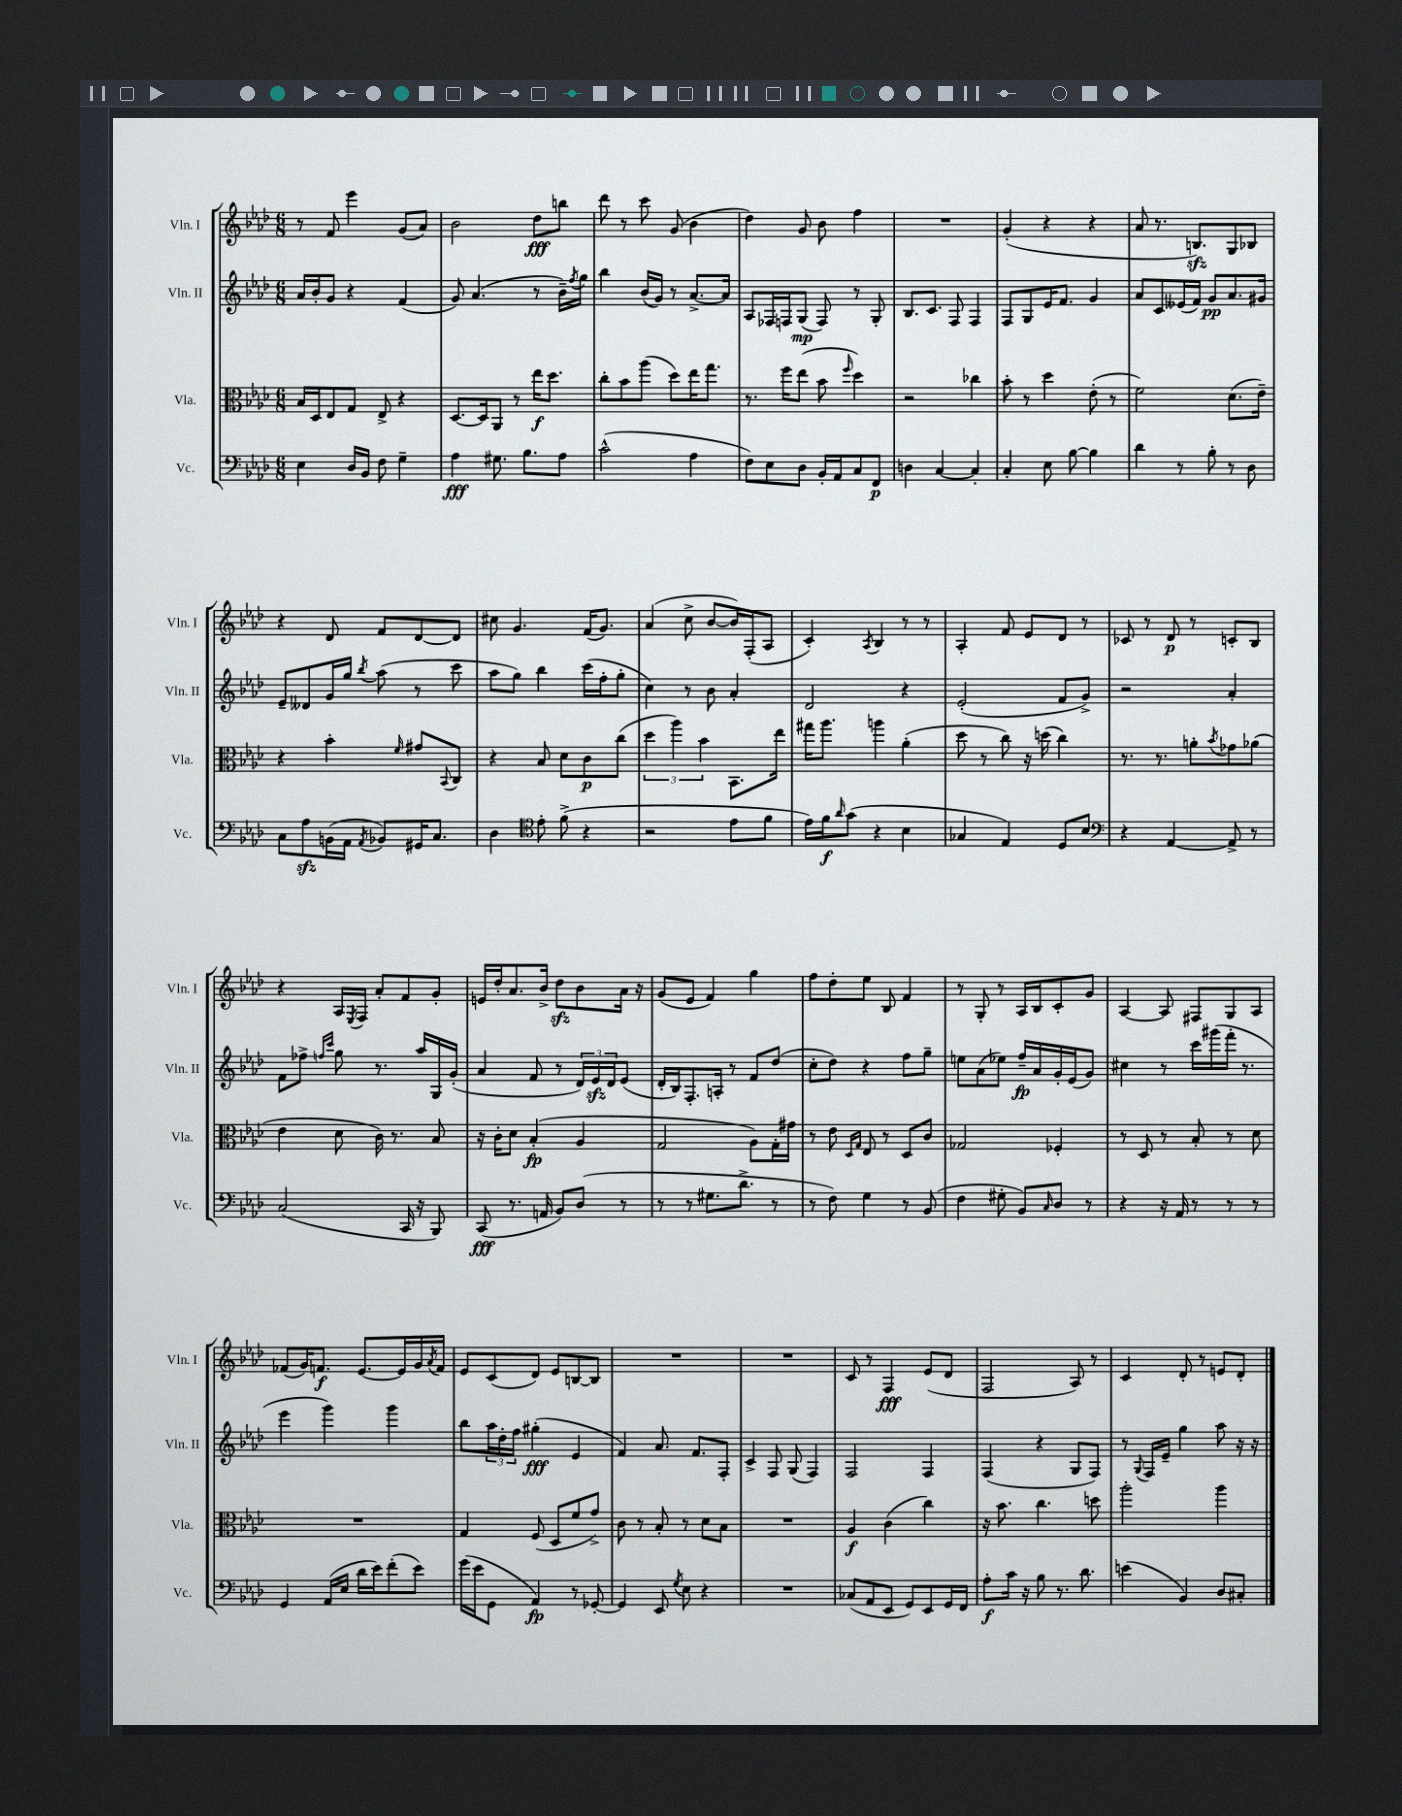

**kern	**kern	**kern	**kern
*staff4	*staff3	*staff2	*staff1
*clefF4	*clefC3	*clefG2	*clefG2
*k[b-e-a-d-]	*k[b-e-a-d-]	*k[b-e-a-d-]	*k[b-e-a-d-]
*M6/8	*M6/8	*M6/8	*M6/8
4E-	16B-	16a-	8r
.	16D-	16b-'	.
.	8E-	8g	8f
16D-	8G	4r	4eee-
16BB-	.	.	.
8F	8E-^	.	.
4G~	4r	(4f	(8g
.	.	.	8a-)
=	=	=	=
4A-	[8.D-	8g)	2b-
.	.	(4.a-	.
.	16D-]	.	.
8.G#	8AA-	.	.
.	8r	.	.
8.B-	.	.	.
.	16ee-	8r	8dd-
.	8.dd-	.	.
8A-	.	16b-~)	8bb
.	.	8qff	.
.	.	16gg	.
=	=	=	=
(2c^^	8cc'	4bb-	8ddd-
.	8b-	.	8r
.	(8aa-	(16b-	8ccc
.	.	16g)	.
.	8dd-)	8r	(8g
4A-	16ee-	[8.a-^	4b-
.	8.gg	.	.
.	.	16a-]	.
=	=	=	=
8F)	8.r	8A-	4dd-)
8E-	.	16F-	.
.	16ff	16F	.
8D-	(8ee-	(8G	8g
16BB-'	8b-	8F)	8b-
16AA-	.	.	.
.	16qqff	.	.
8C	4dd-)	8r	4ff
8FF	.	8G'	.
=	=	=	=
4D	2r	8.B-	2.r
.	.	8.c	.
[4C	.	.	.
.	.	8F	.
4C']	4cc-	4F	.
=	=	=	=
4C'	8b-'	8F	(4g'
.	8r	8G	.
8E-	4dd-	16e-	4r
.	.	8.f	.
[8B-	.	.	.
4B-]	(8e-'	4g	4r
.	8r	.	.
=	=	=	=
4d-	2f)	8a-	8a-
.	.	8c	8.r
8r	.	(16e--	.
.	.	16f)	8.B)
8B-'	.	8g	.
8r	(8.d-	8.a-	8G
8D-	.	.	8B-
.	16e-~)	16g#	.
=	=	=	=
8C	4r	8e-~	4r
8A-	.	8d--	.
(16BB	4b-'	16g	8d-
16AA-	.	16gg	.
8qAA-	.	8qbb-	.
8BB-)	.	(8aa-	8f
.	16qqf	.	.
16GG#	8g#	8r	[8d-
8.C	.	.	.
.	8qqBB-	.	.
.	8C	8ccc	8d-]
=	=	=	=
4D-	4r	8aa-	8cc#
.	.	8gg)	4.g
*clefC4	*	*	*
8e-'	8B-	4bb-	.
(8f^	8d-	.	.
4r	8c	(16ccc	(16f
.	.	16ff'	8.g)
.	(8cc	8gg'	.
=	=	=	=
2r	6dd-	4cc)	(4a-
.	6aa-)	.	.
.	.	8r	8cc^
.	6b-	.	.
.	.	8b-	[8b-
8e-	8.BB-	4a-'	16b-])
.	.	.	(16F'
8f	.	.	8A-
.	16ee-	.	.
=	=	=	=
16e-)	16gg#	2d-	4c')
16f	8.aa-	.	.
16qqa-	.	.	.
(8g	.	.	.
.	.	.	8qA-
4r	4aa	.	4B-
4B-	(4a-'	4r	8r
.	.	.	8r
=	=	=	=
4G-	8dd-	(2e-'	4A-'
.	8r	.	.
4E-)	8cc)	.	8f
.	16r	.	8e-
.	(16dd	.	.
8D-	4cc)	8f	8d-
8B-	.	8g^)	8r
=	=	=	=
*clefF4	*	*	*
4r	8.r	2r	8c-
.	.	.	8r
.	8.r	.	.
[4AA-	.	.	8d-
.	8a'	.	8r
.	8qb-	.	.
8AA-^]	8g-	4a-'	8c'
8r	(8a-	.	8B-
=	=	=	=
(2C	4e-	8f	4r
.	.	8ff-^	.
.	.	16qqff	.
.	.	16qqccc	.
.	8d-	8gg	16A-
.	.	.	8qE-
.	.	.	16F
.	16c)	8.r	8a-'
.	8.r	.	.
16CC	.	.	8f
16r	.	16aa-	.
8BBB-)	8B-	16G	8g'
.	.	(16g'	.
=	=	=	=
(8CC	16r	4a-	16e
.	16c'	.	16dd-'
8.r	8d-	.	8.a-
.	(4B-'	8f	.
16AA	.	.	16b-^
8BB-)	.	8r	8dd-
(8D-	4A-	24d-)	8b-
.	.	24e-	.
.	.	24d-	.
8r	.	(8e-	16a-
.	.	.	16r
=	=	=	=
8r	2G	16d-'	(8g
.	.	16B-)	.
8r	.	8.F'	8e-
8.G#	.	.	4f)
.	.	16A'	.
.	.	8r	.
8.d-^	.	.	.
.	8A-)	8f	4gg
8r	16G'	(8dd-	.
.	16g#	.	.
=	=	=	=
8r	8r	8cc'	8ff
8F)	8e-	8dd-)	8dd-'
.	16qqD-	.	.
.	16qqG	.	.
4G	8E-	4r	8ee-
.	8r	.	8B-
8r	8D-	8ff	4f
(8BB-	8c	8gg~	.
=	=	=	=
4F	2G-	8ee	8r
.	.	(8a-	8G'
8G#'	.	8ee-)	8r
8BB-)	.	16ff~	16A-
.	.	16a-	16B-
16qqC	.	.	.
8D-	4F-'	16g'	8c'
.	.	(16e-	.
8r	.	8g)	8g
=	=	=	=
4r	8r	4cc#	[4A-
.	8D-	.	.
16r	8r	8r	8A-]
16AA-	.	.	.
8r	8B-'	16ccc	8F#
.	.	(16ggg#	.
8r	8r	16fff'	8G
.	.	8.r	.
8r	8d-	.	8A-
=	=	=	=
4GG	2.r	4eee-	(8f-
.	.	.	16g)
.	.	.	8.f
(16AA-	.	4ggg)	.
16E-	.	.	.
16d-	.	.	[8.e-
16e-)	.	.	.
(8f'	.	4ggg	.
.	.	.	16e-]
8e-)	.	.	16g
.	.	.	8qa-
.	.	.	16f
=	=	=	=
(16g	4G	8bb-	8e-
16e-	.	.	.
8GG	.	24aa-	(8c
.	.	24dd-'	.
.	.	24ff	.
4AA-)	(8F	(4gg#'	8d-)
.	8D-	.	8e-
8r	8f	4e-	[8B
[8GG-'	8g^)	.	8B]
=	=	=	=
4GG-]	8c	4f)	2.r
.	8r	.	.
8EE-	8B-'	8.a-	.
8qG	.	.	.
8E-	8r	.	.
.	.	8.f	.
4r	8d-	.	.
.	8B-	8F'	.
=	=	=	=
2.r	2.r	4c^	2.r
.	.	8F	.
.	.	(8G	.
.	.	4F)	.
=	=	=	=
(8C-	4A-	2F	8c
8AA-	.	.	8r
8EE-	(4c	.	4F
8GG)	.	.	.
8EE-	4cc)	4F	(8e-
16GG	.	.	8d-
16FF	.	.	.
=	=	=	=
8A-'	16r	(4F	2F
.	8.b-	.	.
16c	.	.	.
16r	.	.	.
8B-	4.cc	4r	.
8.r	.	.	.
.	.	8G	8A-)
8.d-	.	.	.
.	8dd	8F)	8r
=	=	=	=
(4e	2aa-'	8r	4c
.	.	8qqG	.
.	.	16F	.
.	.	16e-~	.
4BB-)	.	4gg	8d-'
.	.	.	8r
8D-	4aa-	8aa-	8e
8C#'	.	16r	8d-'
.	.	16r	.
==	==	==	==
*-	*-	*-	*-
